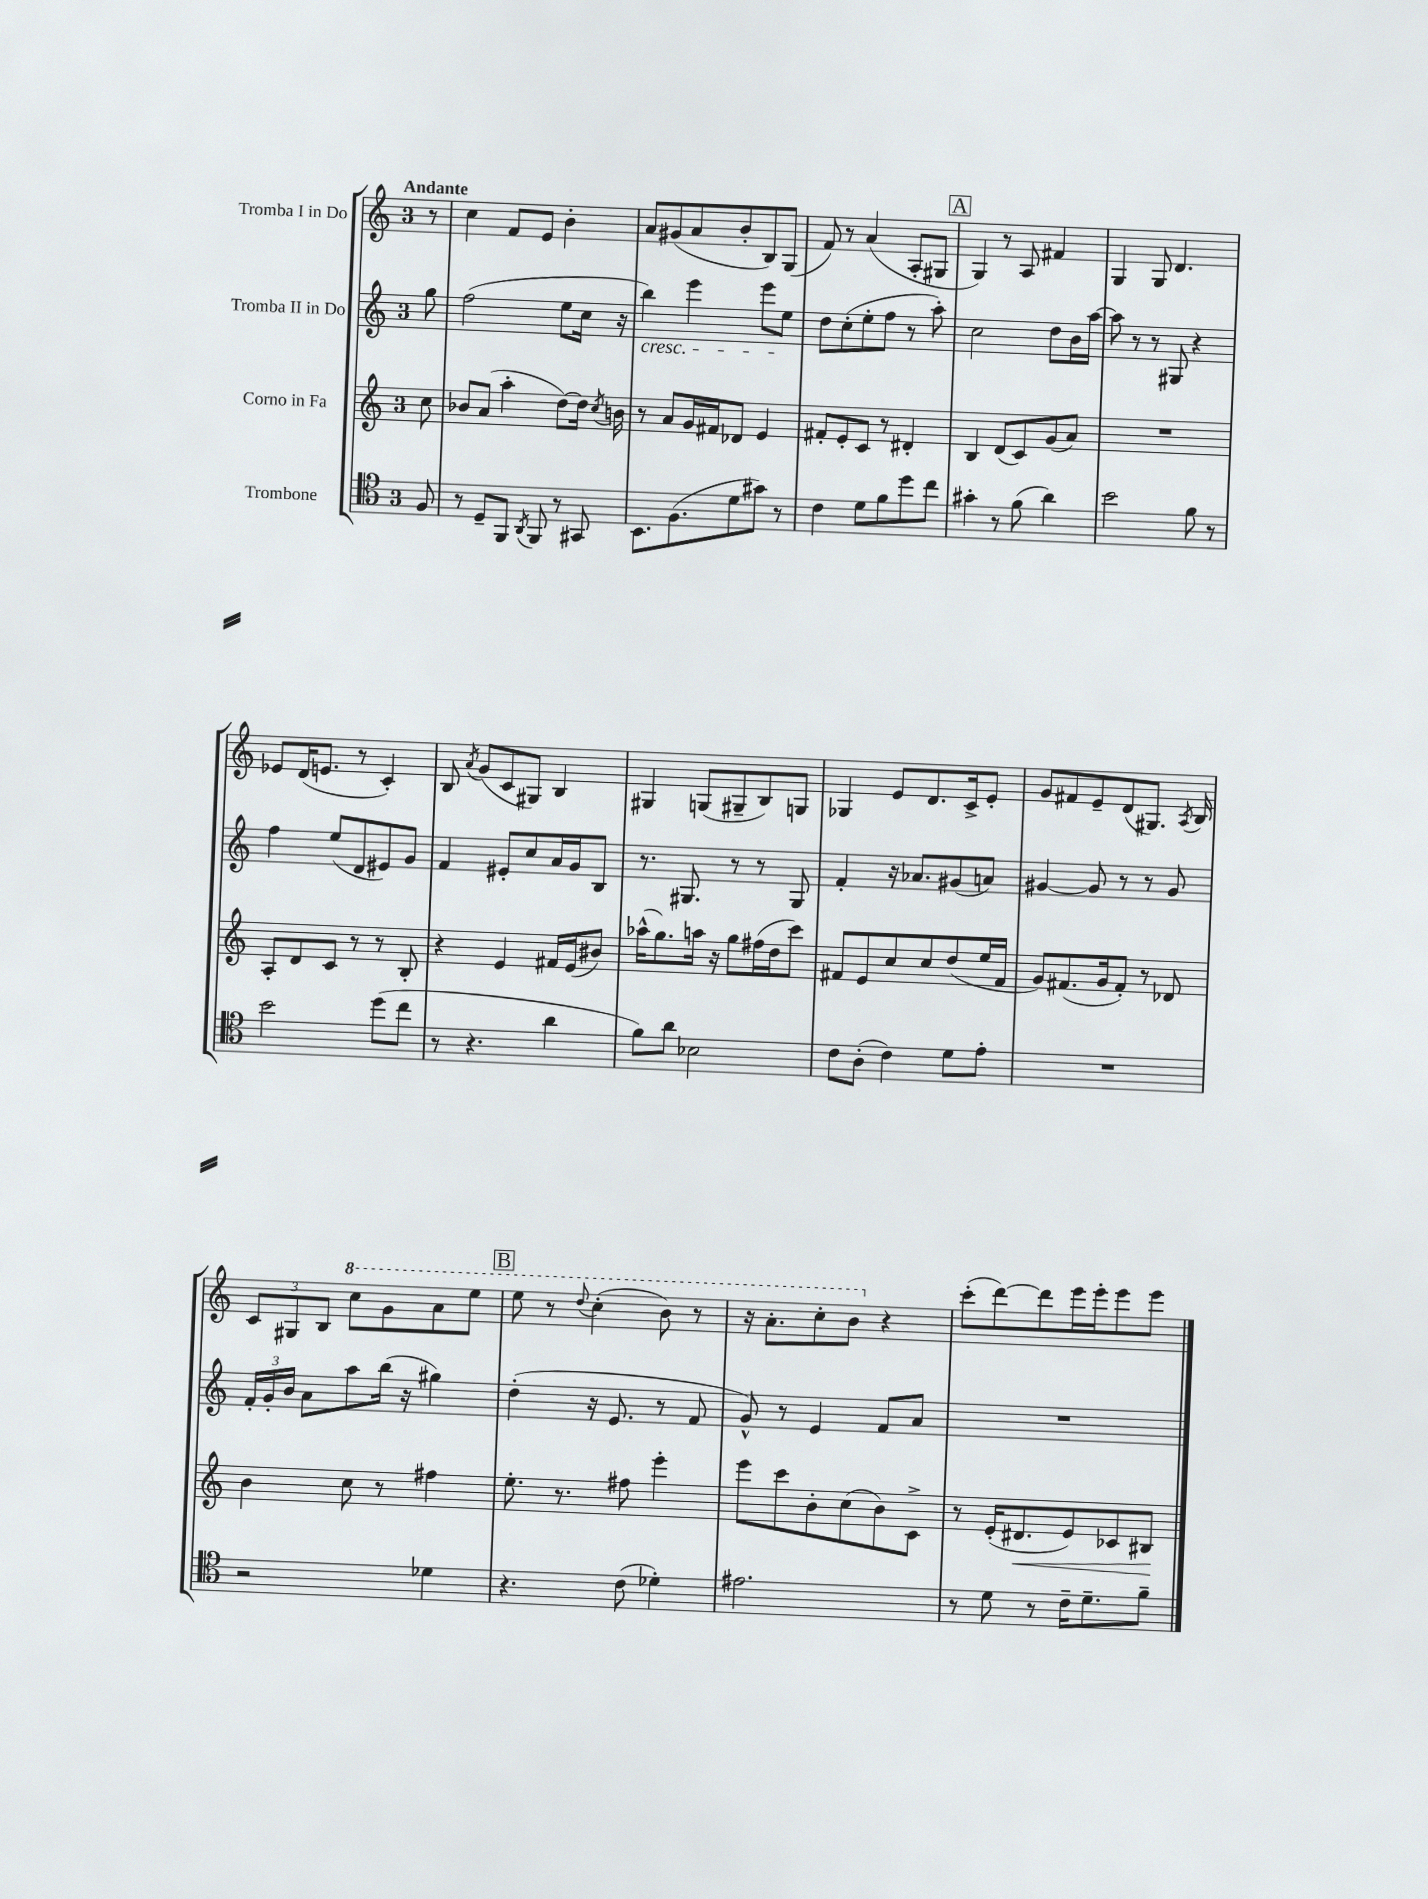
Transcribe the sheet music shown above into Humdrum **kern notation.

**kern	**kern	**kern	**kern
*staff4	*staff3	*staff2	*staff1
*clefC4	*clefG2	*clefG2	*clefG2
*k[]	*k[]	*k[]	*k[]
*M3/4	*M3/4	*M3/4	*M3/4
8F	8cc	8gg	8r
=	=	=	=
8r	8b-	(2ff	4cc
8D~	(8a	.	.
8FF	4aa'	.	8f
8qAA	.	.	.
8FF	.	.	8e
8r	[8dd)	8ee	4b'
8GG#	16dd]	16cc	.
.	8qcc	.	.
.	16b	16r	.
=	=	=	=
8.BB	8r	4bb)	8a
.	8a	.	(8g#
(8.F	.	.	.
.	16g	4eee	8a
.	16f#	.	.
8d	8d-	.	8b'
8g#)	4e	8eee	8B)
8r	.	8ee	(8G
=	=	=	=
4c	8f#'	8dd	8f)
.	8e'	(8cc'	8r
8d	8c	8ee'	(4a
8f	8r	8ff	.
8dd	4d#'	8r	8A'
8cc	.	8aa')	8G#
=	=	=	=
4g#'	4B	2cc	4G)
8r	(8d	.	8r
(8f	8c)	.	8A
4a)	(8g	8dd	4f#
.	8a)	16b	.
.	.	[16aa	.
=	=	=	=
2b	2.r	8aa]	4G
.	.	8r	.
.	.	8r	8G
.	.	8G#	4.d
8f	.	4r	.
8r	.	.	.
=	=	=	=
2b	8A'	4ff	8e-
.	8d	.	(16d
.	.	.	8.e
.	8c	(8ee	.
.	8r	8d	8r
(8dd	8r	8e#)	4c')
8cc	8B'	8g	.
=	=	=	=
8r	4r	4f	8B
.	.	.	8qa
4.r	.	.	(8g
.	4e	8e#'	8c
.	.	8cc	8G#)
4a	16f#	16a	4B
.	(16e	16g	.
.	8b#)	8B	.
=	=	=	=
8f)	(16aa-^^	8.r	4G#
.	8.gg)	.	.
8a	.	.	.
.	.	8.G#	.
2B-	16aa	.	(8G
.	16r	.	.
.	8gg	8r	8G#~
.	(16ff#	8r	8B)
.	16dd	.	.
.	8ccc)	8G#	8G
=	=	=	=
8c	8f#	4f'	4G-
(8A'	8e	.	.
4c)	8cc	16r	8e
.	.	8.a-	.
.	8cc	.	8.d
8d	(8dd	(8g#	.
.	.	.	16c^
8e'	16ee	8a)	8e'
.	16f#	.	.
=	=	=	=
2.r	8g)	[4g#	8g
.	(8.f#	.	8f#
.	.	8g#]	8e~
.	16g	.	.
.	8f#')	8r	(8d
.	8r	8r	8.G#)
.	8d-	8g#	.
.	.	.	8qA
.	.	.	16B
=	=	=	=
2r	4b	24f'	12c
.	.	24g'	.
.	.	24b	12G#
.	.	8a	.
.	.	.	12B
.	8cc	8aa	8ccc
.	8r	(16bb	8gg
.	.	16r	.
4d-	4ff#	4gg#)	8aa
.	.	.	8eee
=	=	=	=
4.r	8.ee'	(4dd'	8eee
.	.	.	8r
.	8.r	.	.
.	.	.	8qqddd
.	.	16r	(4ccc'
.	.	8.e	.
(8c	8ff#	.	.
4d-')	4eee'	8r	8bb)
.	.	8f	8r
=	=	=	=
2.e#	8eee	8g^^)	16r
.	.	.	8.aa'
.	8ccc	8r	.
.	8b'	4e	8ccc'
.	(8cc	.	8bb
.	8b)	8f	4r
.	8c^	8a	.
=	=	=	=
8r	8r	2.r	(8ccc'
8d	(16e'	.	[8ddd)
.	8.d#	.	.
8r	.	.	8ddd]
16c~	8e)	.	16eee
8.d~	.	.	16eee'
.	8c-	.	8eee
8f~	8B#	.	8eee
==	==	==	==
*-	*-	*-	*-
